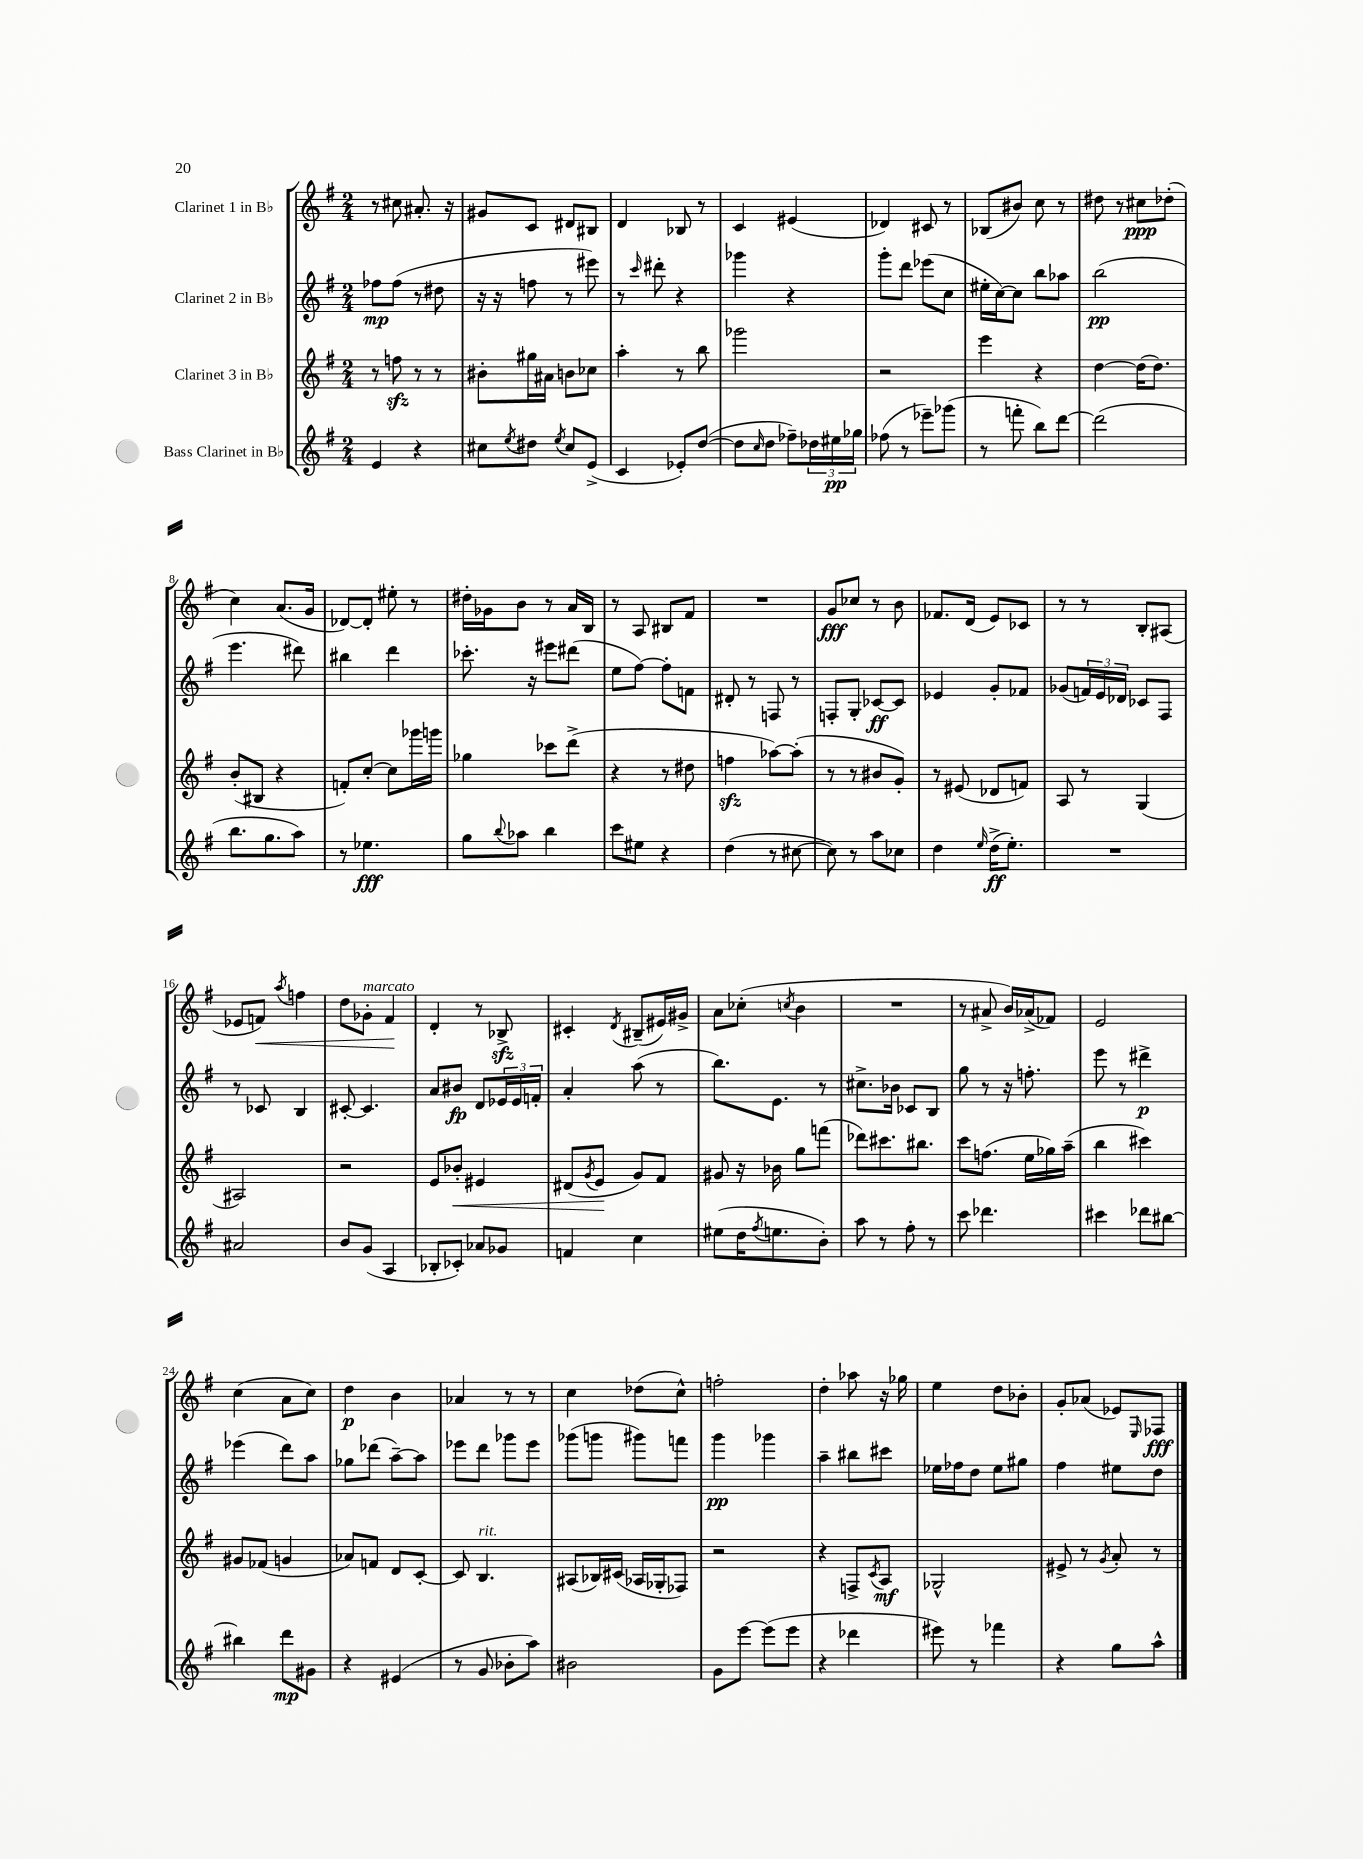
<<
\new StaffGroup <<
\new Staff = "s0" \with { instrumentName = "Clarinet 1 in Bb" } {
    \clef treble \key g \major \numericTimeSignature \time 2/4
    r8 cis''8 ais'8.-. r16 |
    gis'8 c'8 dis'8 bis8 |
    d'4 bes8 r8 |
    c'4 eis'4( |
    des'4) cis'8 r8 |
    bes8( bis'8) c''8 r8 |
    dis''8 r8 cis''8\ppp des''8-.( |
    c''4) a'8.( g'16 |
    des'8~) des'8-. eis''8-. r8 |
    dis''16-. ges'16 b'8 r8 a'16 b16 |
    r8 a8 bis8 fis'8 |
    R2 |
    g'8\fff ces''8 r8 b'8 |
    fes'8. d'16( e'8) ces'8 |
    r8 r8 b8-. ais8( |
    ees'8 f'8\<) \acciaccatura { a''8 } f''4 |
    d''8 ges'8-.^\markup { \italic "marcato" } fis'4\! |
    d'4-. r8 bes8->\sfz |
    cis'4-. \acciaccatura { d'8 } bis8--( eis'16) gis'16-> |
    a'8 ces''8-.( \acciaccatura { c''8 } b'4 |
    R2 |
    r8 ais'8-> b'16) aes'16->( fes'8) |
    e'2 |
    c''4( a'8 c''8) |
    d''4\p b'4 |
    aes'4 r8 r8 |
    c''4 des''8( c''8-^) |
    f''2-. |
    d''4-. aes''8 r16 ges''16 |
    e''4 d''8 bes'8-. |
    g'8-. aes'8( ees'8) \grace { e16 } fes8\fff \bar "|." |
}
\new Staff = "s1" \with { instrumentName = "Clarinet 2 in Bb" } {
    \clef treble \key g \major \numericTimeSignature \time 2/4
    fes''8\mp fes''8( r8 dis''8 |
    r16 r16 f''8 r8 eis'''8) |
    r8 \grace { c'''16 } dis'''8-. r4 |
    ges'''4 r4 |
    g'''8-. d'''8 ees'''8( c''8 |
    eis''16-. c''16~) c''8 b''8 aes''8 |
    b''2\pp( |
    e'''4. dis'''8) |
    bis''4 d'''4 |
    ces'''8.-. r16 eis'''8 dis'''8( |
    e''8 fis''8~) fis''8-. f'8 |
    dis'8-. r8 f8 r8 |
    f8-. g8-. ces'8~\ff ces'8 |
    ees'4 g'8-. fes'8 |
    ges'8( \tuplet 3/2 { f'16) e'16 des'16 } ces'8 fis8 |
    r8 ces'8 b4 |
    cis'8~-. cis'4. |
    a'8 bis'8\fp d'8 \tuplet 3/2 { ees'16 ees'16 f'16-. } |
    a'4-. a''8( r8 |
    b''8.) e'8. r8 |
    cis''8.-> bes'16 ces'8 b8 |
    g''8 r8 r16 f''8.-. |
    e'''8 r8 dis'''4->\p |
    ees'''4( d'''8) a''8 |
    ges''8 des'''8( a''8~--) a''8 |
    ees'''8 d'''8 ges'''8 ees'''8 |
    ges'''8( g'''8 gis'''8) f'''8 |
    g'''4\pp ges'''4 |
    a''4-- bis''8 cis'''8 |
    ees''16 fes''16 d''8 ees''8 gis''8 |
    fis''4 eis''8 d''8 \bar "|." |
}
\new Staff = "s2" \with { instrumentName = "Clarinet 3 in Bb" } {
    \clef treble \key g \major \numericTimeSignature \time 2/4
    r8 f''8\sfz r8 r8 |
    bis'8-. gis''16 ais'16 b'8 ces''8 |
    a''4-. r8 b''8 |
    ges'''2 |
    r2 |
    e'''4 r4 |
    d''4~ d''16( d''8.) |
    b'8-.( bis8 r4 |
    f'8-.) c''8~-. c''8 ges'''16 g'''16 |
    ges''4 ces'''8 d'''8->( |
    r4 r8 dis''8 |
    f''4\sfz aes''8~) aes''8-.( |
    r8 r8 bis'8 g'8-.) |
    r8 eis'8( des'8 f'8) |
    a8 r8 g4( |
    ais2) |
    r2 |
    e'8 bes'8-.\< eis'4 |
    dis'8( \acciaccatura { g'8 } e'8\! g'8) fis'8 |
    gis'8 r16 bes'16 g''8 f'''8( |
    des'''8) cis'''8. bis''8. |
    c'''8 f''8.( e''16 ges''16) a''16--( |
    b''4 cis'''4) |
    gis'8 fes'8( g'4 |
    aes'8) f'8 d'8 c'8~-. |
    c'8 b4.^\markup { \italic "rit." } |
    ais8( bes16) cis'16( aes16 ges16-. fes8) |
    r2 |
    r4 f8-> \acciaccatura { c'8 } a8\mf |
    ges2-^ |
    eis'8-> r8 \acciaccatura { g'8 } a'8-. r8 \bar "|." |
}
\new Staff = "s3" \with { instrumentName = "Bass Clarinet in Bb" } {
    \clef treble \key g \major \numericTimeSignature \time 2/4
    e'4 r4 |
    cis''8 \acciaccatura { e''8 } dis''8 \acciaccatura { e''8 } cis''8 e'8->( |
    c'4 ees'8-.) d''8~( |
    d''8 \grace { c''16 } d''8 fes''8--) \tuplet 3/2 { des''16 eis''16\pp ges''16 } |
    fes''8( r8 ees'''8--) ges'''8( |
    r8 f'''8-. b''8) d'''8~ |
    d'''2( |
    b''8. g''8. a''8) |
    r8 ees''4.\fff |
    g''8 \appoggiatura { b''8 } aes''8 b''4 |
    c'''8 eis''8 r4 |
    d''4( r8 cis''8~ |
    cis''8) r8 a''8 ces''8 |
    d''4 \grace { e''16 } d''16->\ff( e''8.-.) |
    R2 |
    ais'2 |
    b'8 g'8( a4 |
    bes8-. ces'8-.) aes'8 ges'8 |
    f'4 c''4 |
    eis''8( d''16 \acciaccatura { fis''8 } e''8. b'8-.) |
    a''8 r8 fis''8-. r8 |
    c'''8 des'''4. |
    cis'''4 des'''8 bis''8~ |
    bis''4 d'''8\mp gis'8 |
    r4 eis'4( |
    r8 g'8 bes'8-. a''8) |
    bis'2 |
    g'8 e'''8~ e'''8( e'''8 |
    r4 des'''4 |
    eis'''8) r8 fes'''4 |
    r4 g''8 a''8-^ \bar "|." |
}
>>
>>
